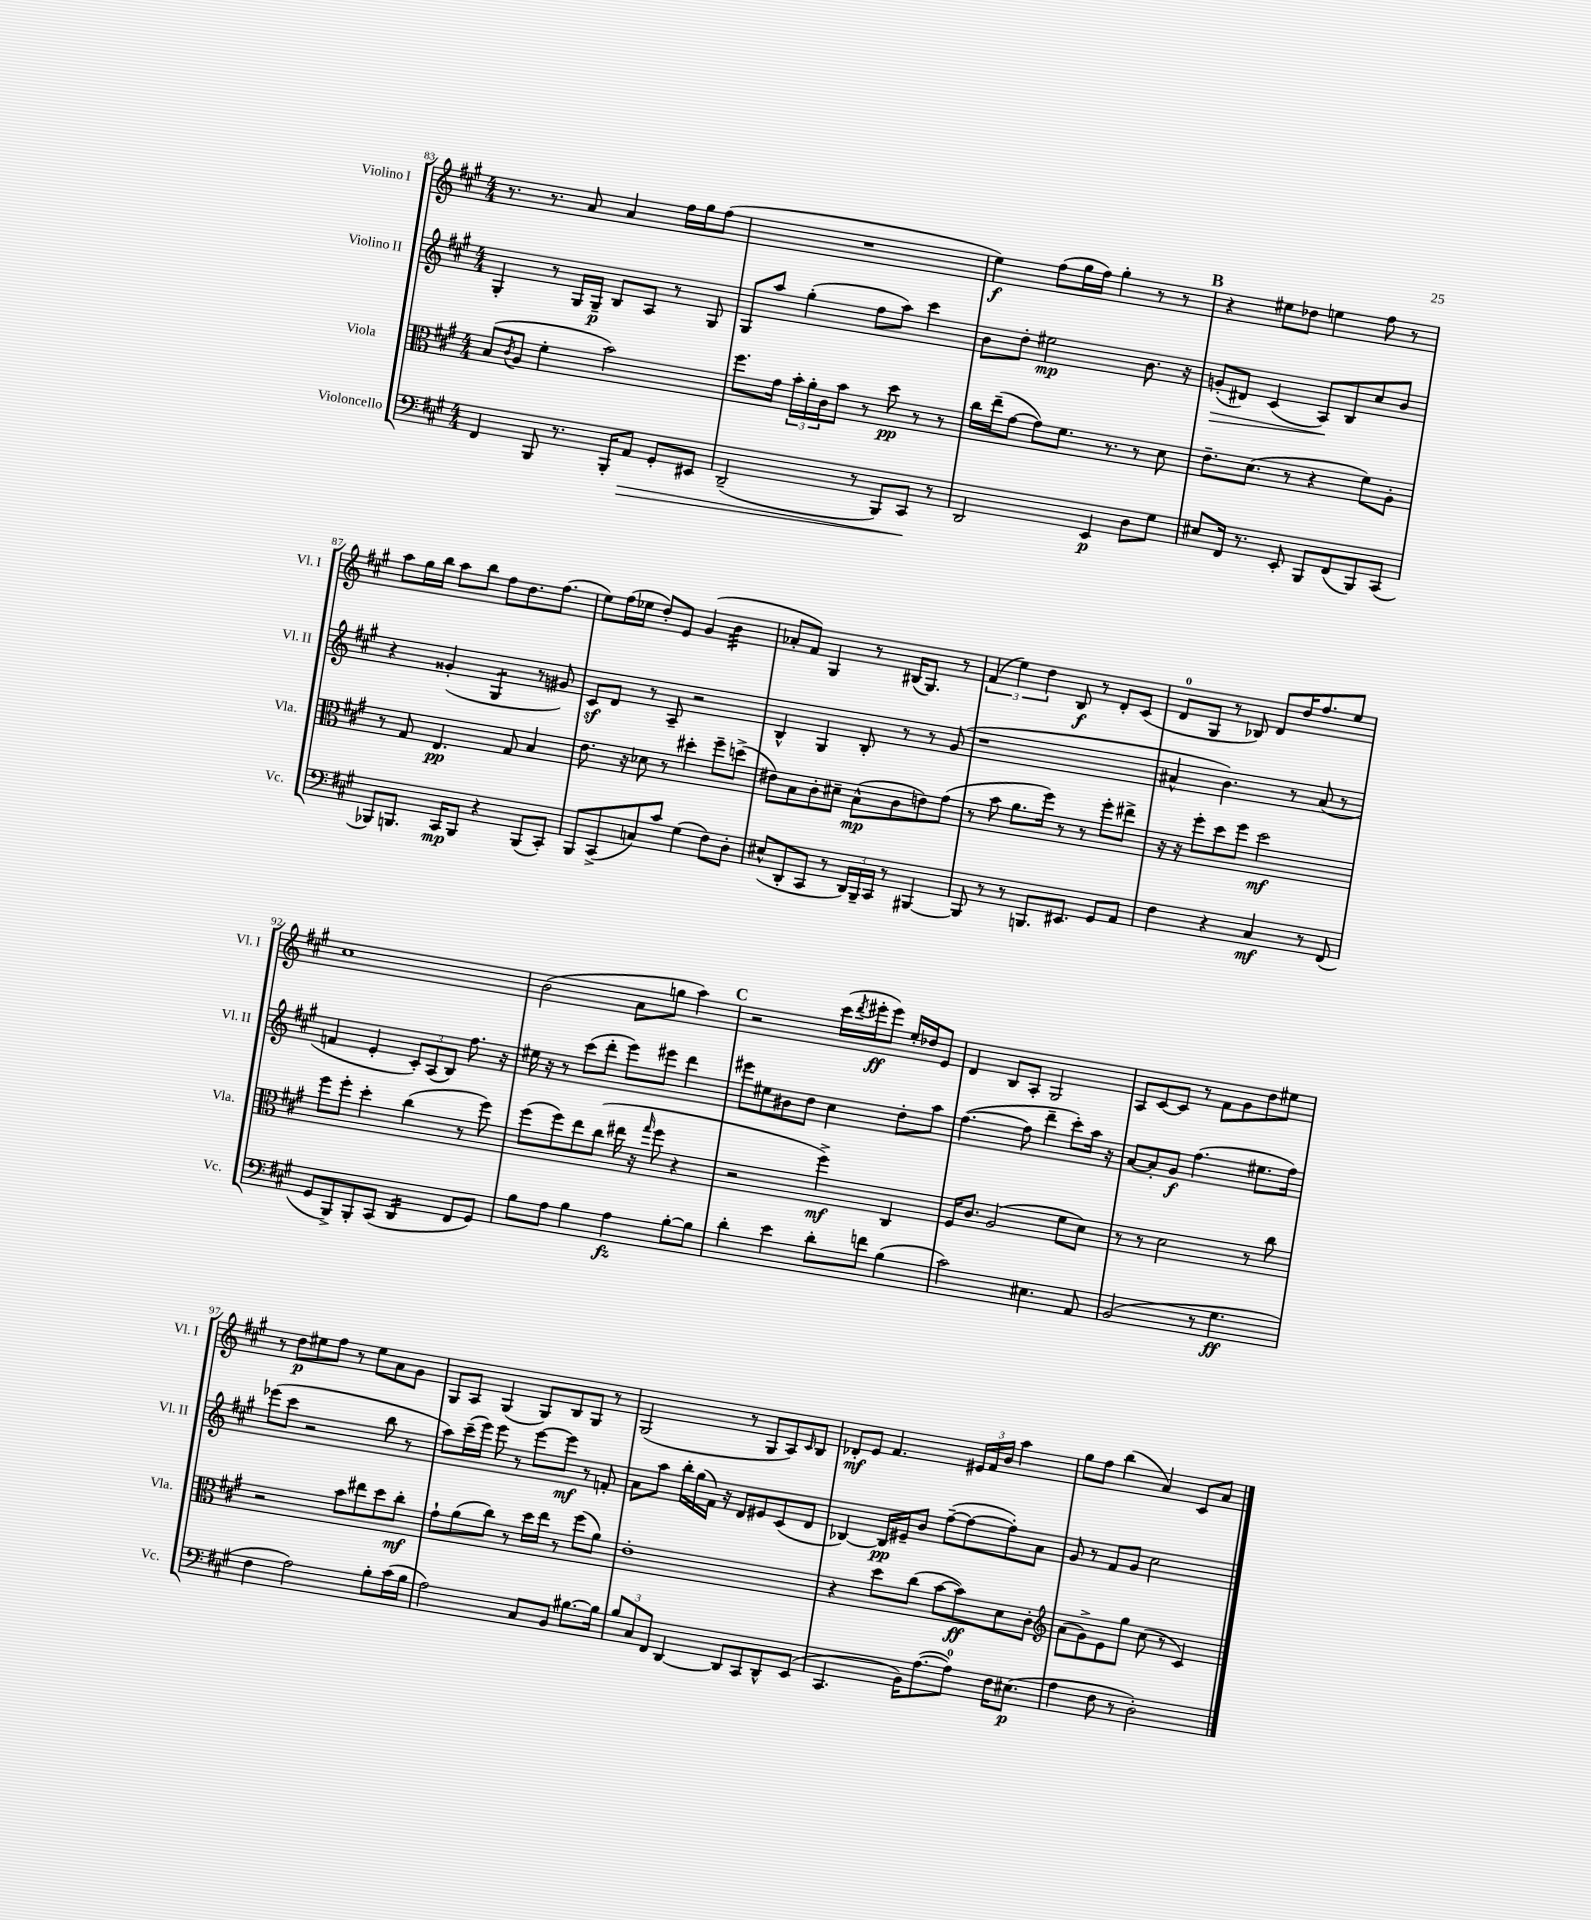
<<
\new StaffGroup <<
\new Staff = "s0" \with { instrumentName = "Violino I" shortInstrumentName = "Vl. I" } {
    \clef treble \key a \major \numericTimeSignature \time 4/4
    r8. r8. a'8 a'4 fis''16 gis''16 fis''8( |
    R1 |
    e''4\f) fis''8( gis''16 fis''16) gis''4-. r8 r8 |
    \mark \markup { \bold "B" } r4 eis''8 des''8 e''4 fis''8 r8 |
    a''8 gis''16 b''16 a''8 b''8 fis''8 d''8. fis''8.( |
    e''8) fis''16( ees''16 d''8-.) e'8 gis'4( b'4:32 |
    aes'8-. fis'8) gis4 r8 bis16( gis8.) r8 |
    \tuplet 3/2 { fis'4( e''4) d''4 } b8\f r8 d'8-. cis'8( |
    d'8-0 gis8 r8 bes8) d'8 d''16 fis''8. e''8 |
    cis''1 |
    b'2( a'8 g''8 a''4) |
    \mark \markup { \bold "C" } r2 cis'''16( \acciaccatura { d'''8 } eis'''16-.\ff eis'''8) e''16-. des''16 e'8 |
    d'4 b8 a8-. gis2 |
    a8 cis'8~ cis'8 r8 fis'8 gis'8 d''8 eis''8 |
    r8 d''8\p eis''8 fis''8 r8 eis''8 a'8 gis'8 |
    gis8 a8 gis4( gis8) b8 gis8 r8 |
    gis2( r8 gis8 a8) \grace { cis'16 } b8 |
    des'8-.\mf e'8 fis'4. \tuplet 3/2 { eis'16 fis'16 b'16 } a''4 |
    gis''8 fis''8 b''4( a'4) cis'8 a'8 \bar "|." |
}
\new Staff = "s1" \with { instrumentName = "Violino II" shortInstrumentName = "Vl. II" } {
    \clef treble \key a \major \numericTimeSignature \time 4/4
    gis4-. r8 gis16 gis16--\p b8 a8 r8 gis8 |
    gis8 a''8 gis''4-.( fis''8 a''8) cis'''4 |
    b'8 d''8-. eis''2\mp b'8. r16 |
    \mark \markup { \bold "B" } g'8-.\>( dis'8) cis'4( a8\!) b8 cis''8 b'8 |
    r4 gisis'4-.( gis4:8 r8 gis'8) |
    cis'8\sf d'8 r8 a8-- r2 |
    b4-^ gis4 b8-. r8 r8 gis'8( |
    r1 |
    ais'4-^ b'4.) r8 ais'8( r8 |
    f'4 e'4-. \tuplet 3/2 { cis'8-.) a8( b8) } fis''8. r16 |
    eis''16 r16 r8 cis'''8( d'''8-. e'''8) eis'''8 d'''4 |
    \mark \markup { \bold "C" } eis'''8 eis''8 bis'8 d''8 cis''4 d''8-. a''8 |
    fis''4.~( fis''8 d'''4-- cis'''8-.) a''16 r16 |
    a'8~ a'8-. gis'8\f fis''4.( eis''8. fis''16) |
    ees'''8( cis'''8 r2 b''8 r8 |
    a''8) cis'''16--( e'''16) e'''8 r8 e'''8~ e'''8\mf r8 f'8-. |
    a'8 a''8 b''16-. gis''16( fis'16) r16 d'8 eis'8 cis'8( d'8 |
    bes4~) bes16\pp eis'16-- b'8 fis''8~--( fis''8~ fis''8-.) a'8 |
    gis'8 r8 fis'8 gis'8 cis''2 \bar "|." |
}
\new Staff = "s2" \with { instrumentName = "Viola" shortInstrumentName = "Vla." } {
    \clef alto \key a \major \numericTimeSignature \time 4/4
    b8( \acciaccatura { cis'8 } a8 fis'4-. b'2) |
    fis''8. gis'16 \tuplet 3/2 { b'16-. a'16-. cis'16 } b'8 r8 d''8\pp r8 r8 |
    cis''16 e''16--( gis'8~ gis'8) fis'8. r8. r8 d'8 |
    \mark \markup { \bold "B" } e'8.-- d'8.( r8 r4 fis'8) a8-. |
    r8 gis8 e4.\pp gis8 b4 |
    e'8. r16 des'8 r8 dis''4-. fis''8-- d''8->( |
    eis'8) b8 cis'8-. dis'8-- b8-^\mp( cis'8 e'8) gis'8( |
    r8 b'8 a'8. fis''16) r8 r8 fis''8-. eis''8-> |
    r16 r16 fis''8-. d''8 fis''8 d''2\mf |
    fis''8 fis''8-. d''4-. cis''4( r8 fis''8) |
    fis''8( fis''8) e''8 cis''8( eis''16 r16 \grace { gis''16 } fis''8 r4 |
    \mark \markup { \bold "C" } r2 fis''4->\mf) cis4 |
    fis16 cis'8. a2( fis'8 d'8) |
    r8 r8 d'2 r8 cis''8 |
    r2 b'8 eis''8 d''8 cis''8-.\mf |
    gis'8-! a'8( cis''8) r8 d''16 e''16 r8 fis''8( a'8) |
    e'1-. |
    r4 d''8 cis''8( b'8~ b'8\ff) d'8 cis'8-. |
    \clef treble a'8( gis'8->) e'8 gis''8 cis''8( r8 cis'4) \bar "|." |
}
\new Staff = "s3" \with { instrumentName = "Violoncello" shortInstrumentName = "Vc." } {
    \clef bass \key a \major \numericTimeSignature \time 4/4
    fis,4 b,,8 r8. b,,16-. a,8\> gis,8-. eis,8 |
    d,2--( r8 b,,8) cis,8\! r8 |
    d,2 e,4\p d8 gis8 |
    \mark \markup { \bold "B" } eis8 fis,16 r8. e,8-. b,,8 fis,8( b,,8) cis,8( |
    bes,,8) b,,8. cis,16\mp b,,8 r4 b,,8( cis,8-.) |
    b,,8 cis,8->( c8) cis'8 gis4( fis8) d8-. |
    eis8-^( d,8-. cis,8 r8 \tuplet 3/2 { d,16) b,,16-- cis,16 } r8 bis,,4~ |
    bis,,8 r8 r8 b,,8. eis,8. gis,8 a,8 |
    fis4 r4 cis4\mf r8 fis,8( |
    gis,8 b,,8->) b,,8-. cis,8( d,4:16 fis,8 gis,8) |
    b8 a8 b4 a4\fz b8~-. b8 |
    \mark \markup { \bold "C" } d'4-. e'4 d'8-. f'8 b4( |
    cis'2) eis4. a,8 |
    b,2( r8 gis4.\ff |
    fis4 a2) b8-. cis'16( b16 |
    a2) cis8 b,8 bis8.~ bis16 |
    \tuplet 3/2 { b8 cis8 fis,8 } d,4~ d,8 cis,8 d,8-^ e,8( |
    cis,4. b,16) a8.~( a8-0) fis16 eis8.\p( |
    a4 fis8 r8 d2-.) \bar "|." |
}
>>
>>
\layout { \context { \Score currentBarNumber = #83 } }
